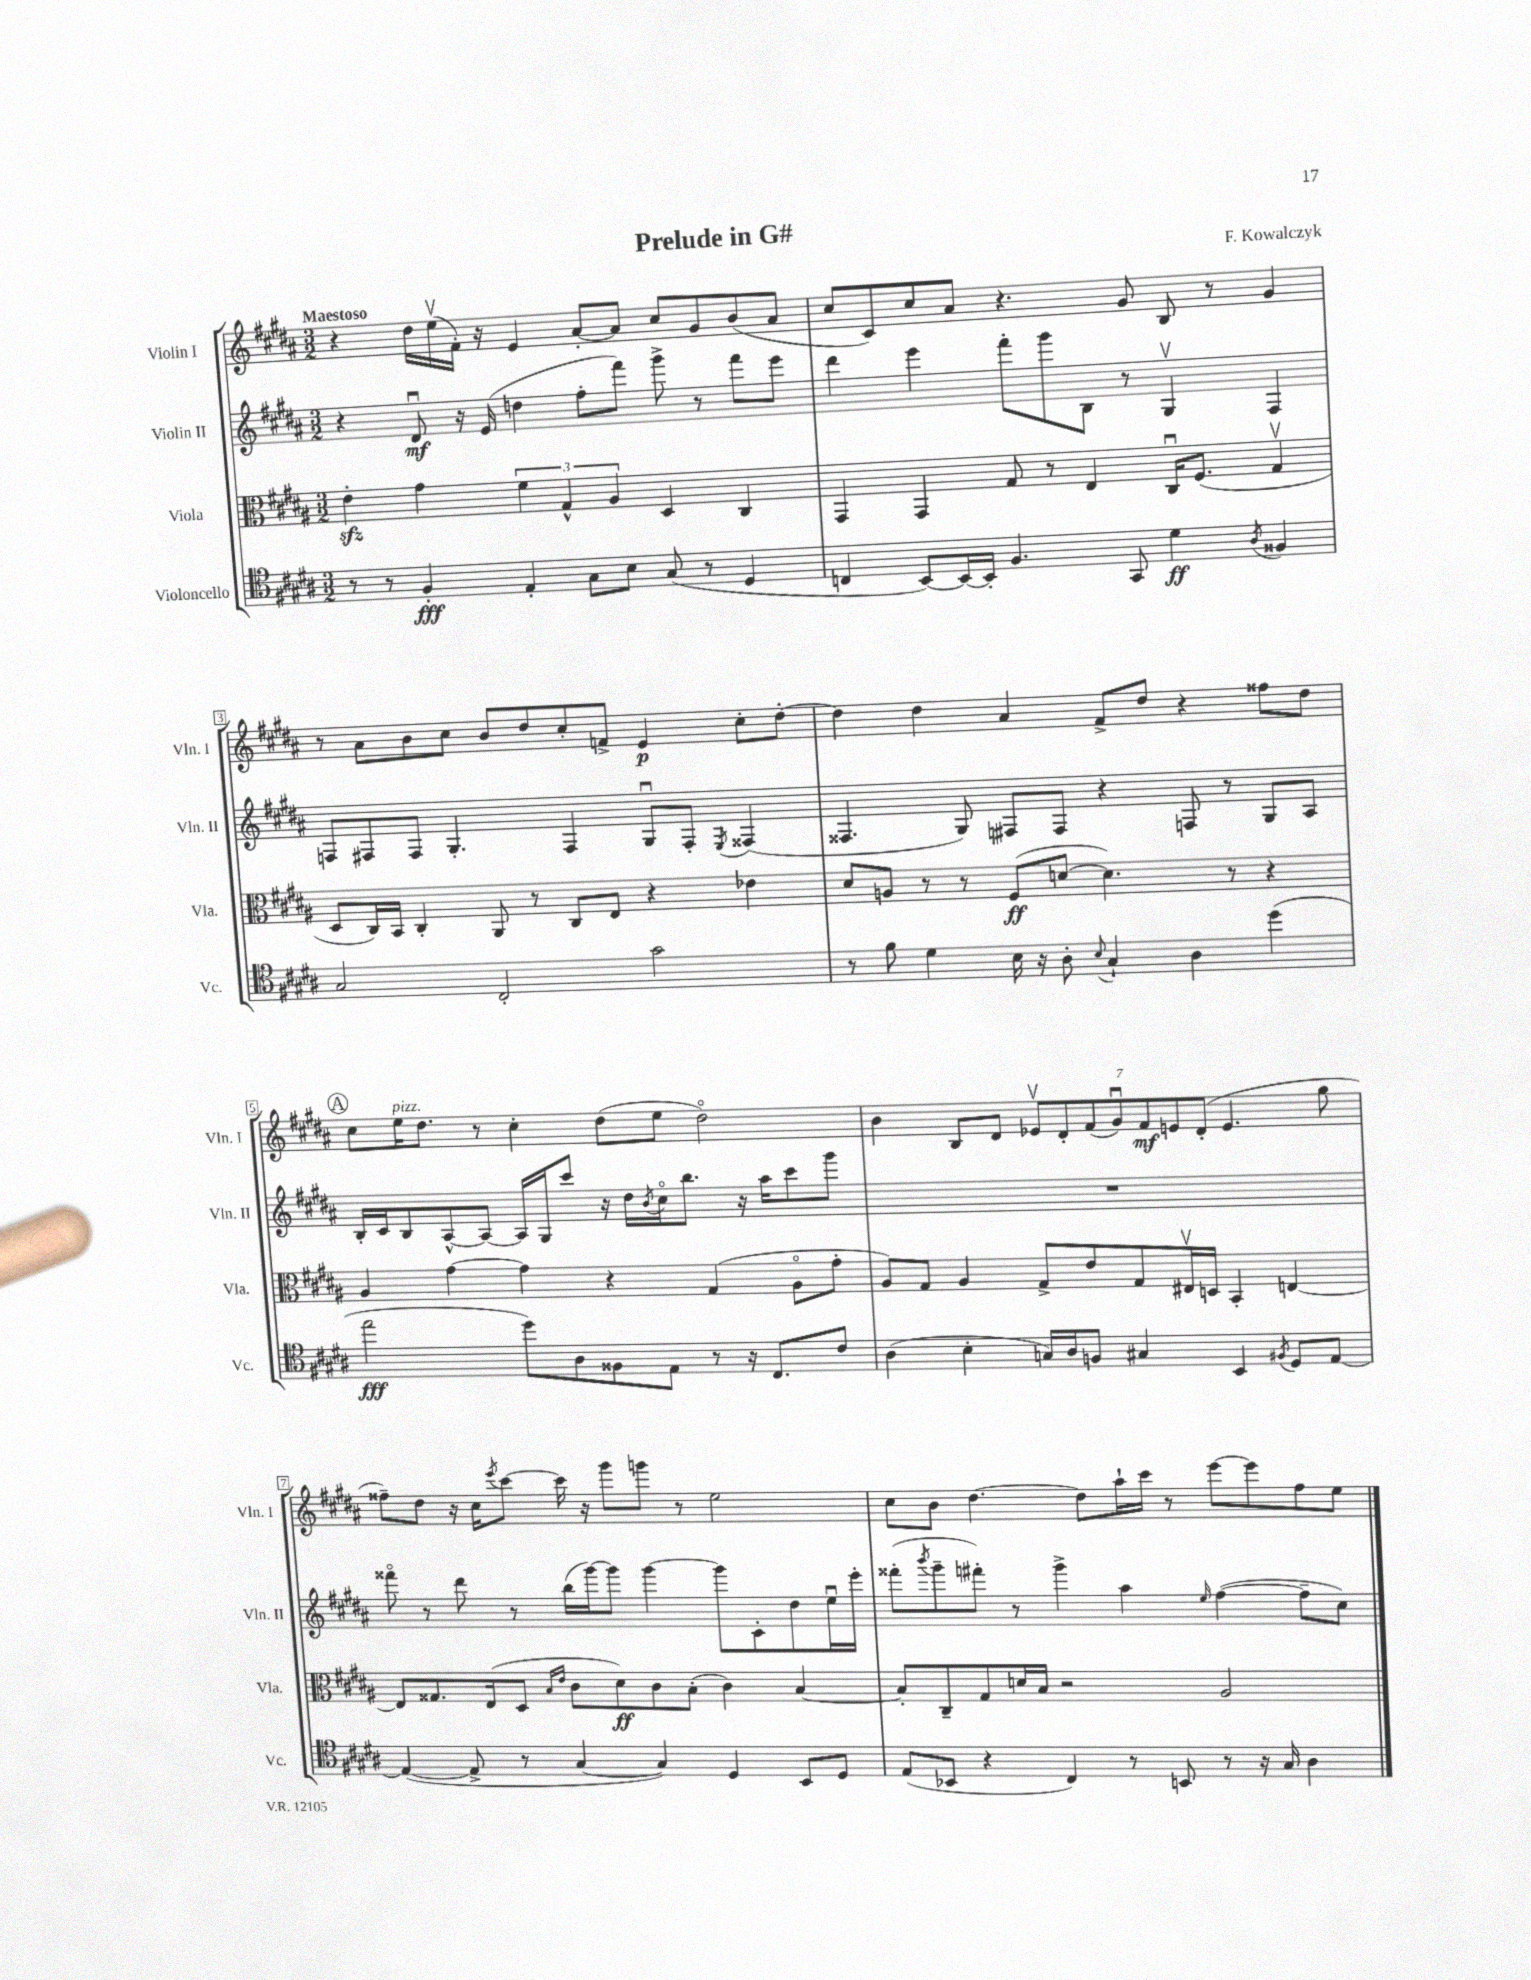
\header { title = "Prelude in G#" composer = "F. Kowalczyk" }
<<
\new StaffGroup <<
\new Staff = "s0" \with { instrumentName = "Violin I" shortInstrumentName = "Vln. I" } {
    \clef treble \key b \major \numericTimeSignature \time 3/2 \tempo "Maestoso"
    r4 dis''16 e''16\upbow( fis'16-.) r16 e'4 ais'8~-. ais'8 cis''8 gis'8 b'8( ais'8 |
    cis''8 cis'8) cis''8 ais'8 r4. gis'8 b8 r8 gis'4 |
    r8 ais'8 b'8 cis''8 b'8 dis''8 cis''8-. f'8-> e'4\p cis''8-. dis''8~-. |
    dis''4 dis''4 ais'4 fis'8-> dis''8 r4 fisis''8 dis''8 |
    \mark \markup { \circle "A" } cis''8 e''16^\markup { \italic "pizz." } dis''8. r8 cis''4-. dis''8( e''8 dis''2\flageolet) |
    b'4 b8 dis'8 \tuplet 7/4 { ees'8\upbow dis'8-. fis'8( gis'8\downbow) fis'8\mf e'8 dis'8-.( } e'4. gis''8 |
    fisis''8--) dis''8 r16 cis''16 \acciaccatura { e'''8 } cis'''8~ cis'''16 r16 gis'''8 g'''8 r8 e''2 |
    cis''8 b'8 dis''4.~ dis''8 ais''16-! cis'''16 r8 e'''8~ e'''8 fis''8 e''8 \bar "|." |
}
\new Staff = "s1" \with { instrumentName = "Violin II" shortInstrumentName = "Vln. II" } {
    \clef treble \key b \major \numericTimeSignature \time 3/2
    r4 dis'8\downbow\mf r16 e'16( d''4 fis''8-. fis'''8) gis'''8-> r8 fis'''8 e'''8 |
    dis'''4 e'''4 fis'''8-. gis'''8 b8 r8 gis4\upbow fis4 |
    f8 fis8 fis8 gis4.-. fis4 gis8\downbow fis8-. \acciaccatura { e8 } fisis4( |
    fisis4. gis8) fis8 fis8 r4 f8 r8 gis8 ais8 |
    \mark \markup { \circle "A" } b16-. cis'16 b8 ais8~-^ ais8~ ais16 gis16 cis'''8 r16 dis''16 \acciaccatura { b'8 } cis''16\flageolet b''8. r16 ais''16 cis'''8 gis'''8 |
    R1. |
    fisis'''8\flageolet r8 dis'''8 r8 b''16( gis'''16~) gis'''8 gis'''4~ gis'''8 cis'8-. dis''8 e''16\downbow e'''16-. |
    fisis'''8-.( \acciaccatura { b'''8 } gis'''8-- fis'''8-.) r8 gis'''4-> ais''4 \grace { e''16 } fis''4~( fis''8-- cis''8) \bar "|." |
}
\new Staff = "s2" \with { instrumentName = "Viola" shortInstrumentName = "Vla." } {
    \clef alto \key b \major \numericTimeSignature \time 3/2
    e'4-.\sfz gis'4 \tuplet 3/2 { fis'4 gis4-^ ais4 } dis4 cis4 |
    gis,4 gis,4 gis8 r8 e4 cis16\downbow fis8.( gis4\upbow |
    dis8 cis16) b,16 cis4-. ais,8 r8 cis8 e8 r4 ees'4 |
    dis'8 a8 r8 r8 fis8\ff( d'8~ d'4.) r8 r4 |
    \mark \markup { \circle "A" } ais4 gis'4~ gis'4 r4 gis4( ais8\flageolet gis'8-. |
    ais8) gis8 ais4 gis8-> e'8 gis8 eis16\upbow d16 b,4-. e4~ |
    e8 gisis8. e16( dis8 \grace { b16 e'16 } cis'8 dis'8\ff) cis'8 b8-.( cis'4) b4~ |
    b8-. cis8-- gis8 d'16 b16 r2 ais2 \bar "|." |
}
\new Staff = "s3" \with { instrumentName = "Violoncello" shortInstrumentName = "Vc." } {
    \clef tenor \key b \major \numericTimeSignature \time 3/2
    r8 r8 fis4-.\fff e4-. gis8 b8 gis8( r8 dis4 |
    c4 b,8~) b,16~ b,16-. fis4. gis,8 dis'4\ff \acciaccatura { ais8 } fisis4 |
    gis2 cis2-. gis'2 |
    r8 fis'8 dis'4 b16 r16 ais8-. \appoggiatura { b8 } gis4-! ais4 dis''4( |
    \mark \markup { \circle "A" } e''2\fff dis''8) ais8 fisis8 e8 r8 r16 cis8. cis'8 |
    ais4( b4-. g16) ais16 f8 gis4 b,4 \acciaccatura { fis8 } dis8 e8~ |
    e4~( e8-> r8 gis4~ gis4) dis4 b,8 dis8 |
    e8( bes,8 r4 cis4) r8 b,8 r8 r16 gis16 ais4 \bar "|." |
}
>>
>>
\layout { \context { \Score \override BarNumber.stencil = #(make-stencil-boxer 0.1 0.3 ly:text-interface::print) } }
